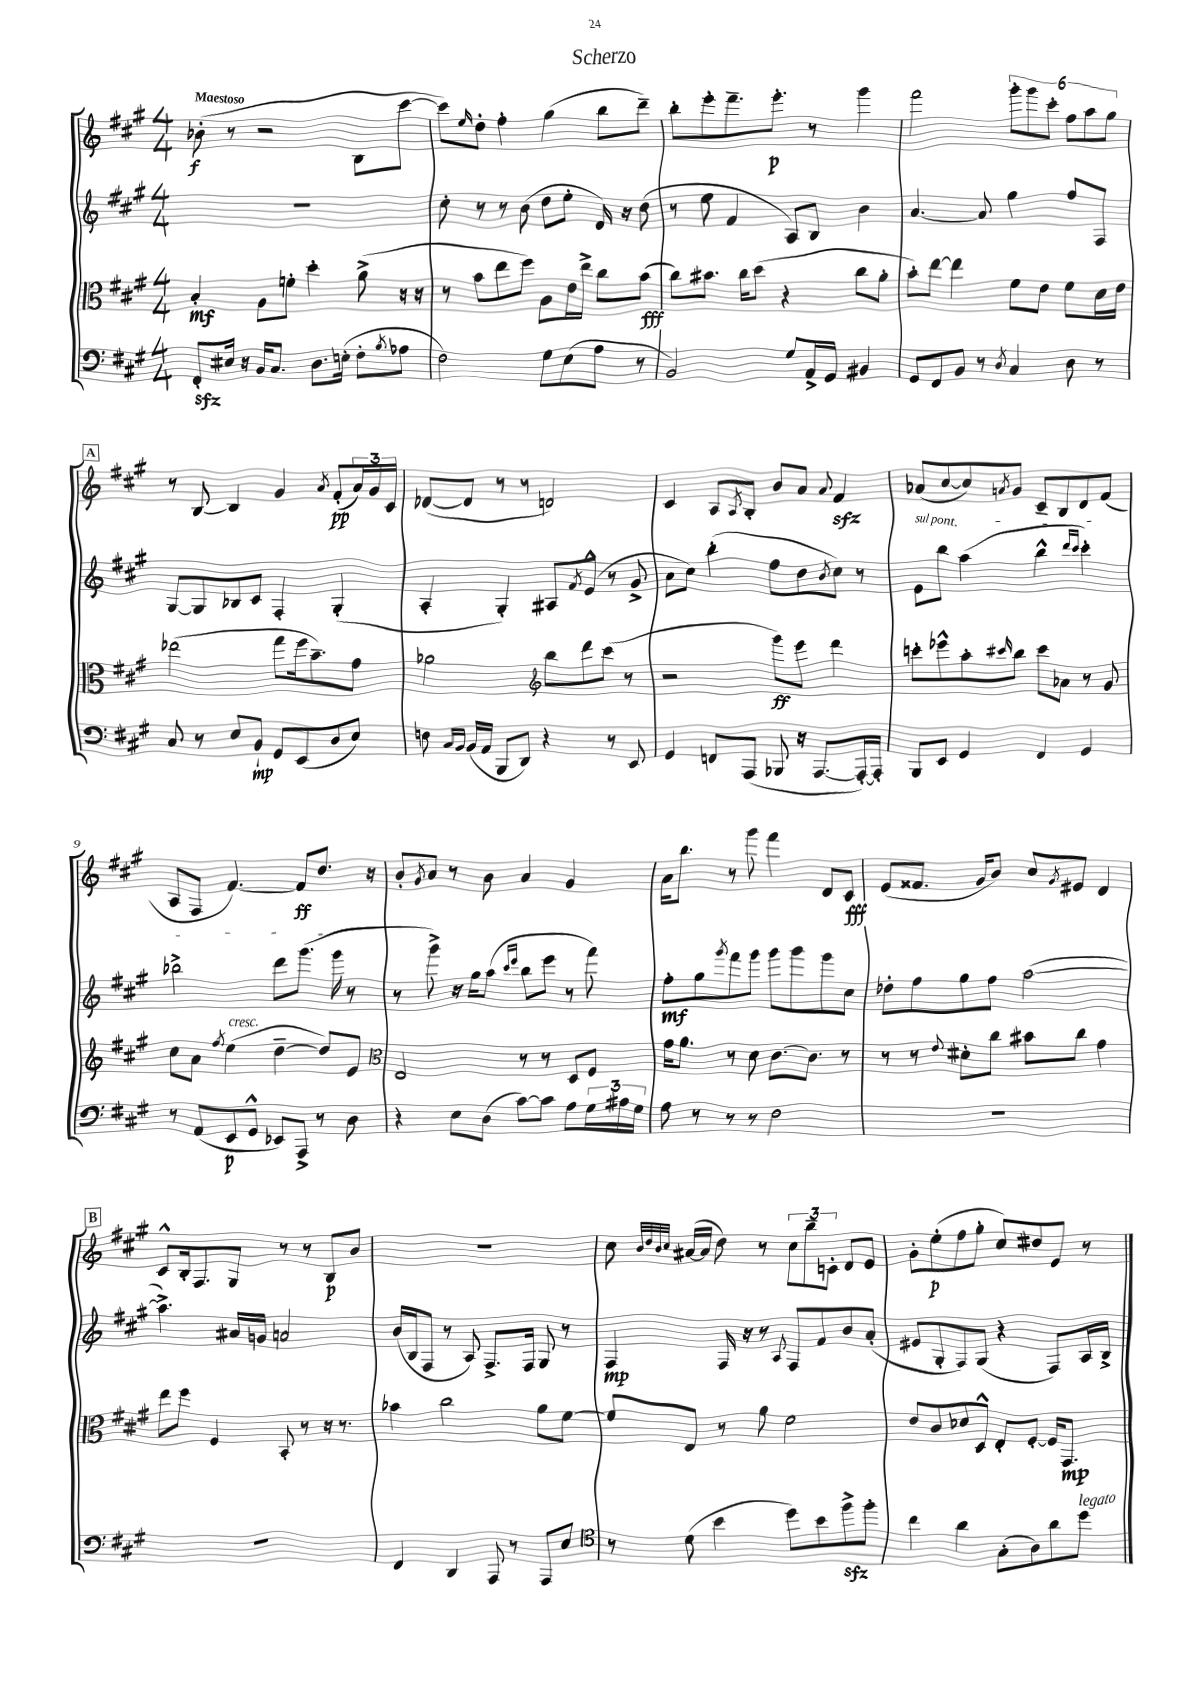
\header { title = "Scherzo" }
<<
\new StaffGroup <<
\new Staff = "s0" {
    \clef treble \key a \major \numericTimeSignature \time 4/4 \tempo "Maestoso"
    bes'8-.\f( r8 r2 b8 cis'''8~ |
    cis'''8) \grace { e''16 } d''8-. fis''4-. gis''4( b''8 d'''8--) |
    b''8-. e'''8-. fis'''8.-- e'''8.-.\p r8 gis'''4 |
    fis'''2 \tuplet 6/4 { gis'''8-. gis'''8 cis'''8-. fis''8 a''8 gis''8 } |
    \mark \markup { \box "A" } r8 b8~ b4 gis'4 \acciaccatura { a'8 } fis'8-.\pp( \tuplet 3/2 { a'16) gis'16 cis'16 } |
    des'8~( des'8 r8 r8 d'2) |
    cis'4 a8 \acciaccatura { a8 } b8-. b'8 a'8 \appoggiatura { a'8 } fis'4\sfz |
    aes'8( cis''8~ cis''8) \acciaccatura { a'8 } gis'8 cis'8-- b8 d'8 fis'8( |
    a8 fis8 fis'4.~) fis'8\ff d''8. r16 |
    b'8-. \acciaccatura { gis'8 } a'8 r8 b'8 a'4 gis'4 |
    a'16 b''8. r8 gis'''8 fis'''4 d'8 cis'8\fff |
    e'8( fisis'8. gis'16 b'8) cis''8 \acciaccatura { gis'8 } eis'8 d'4 |
    \mark \markup { \box "B" } cis'8-^ b16-. fis8. gis8 r8 r8 b8\p b'8 |
    R1 |
    cis''8 \grace { b'32 d''32 b'32 cis''32 } ais'16~( ais'16 d''8) r8 \tuplet 3/2 { cis''8 b''8-- c'8-. } d'8 e'8 |
    gis'8-. e''8-.\p( fis''8 gis''8-. cis''8) dis''8 e'8 r8 \bar "|." |
}
\new Staff = "s1" {
    \clef treble \key a \major \numericTimeSignature \time 4/4
    R1 |
    cis''8-. r8 r8 b'8( d''8 e''8-. d'16) r16 d''8( |
    r8 e''8 fis'4 a8) b8 b'4 |
    a'4.~ a'8 gis''4 fis''8 fis8 |
    \mark \markup { \box "A" } gis8~ gis8 bes8 cis'8 fis4-. gis4-.( |
    a4-. gis4-.) ais8 \acciaccatura { fis'8 } e'8-^( r8 gis'8-> |
    a'8 cis''8) b''4-.( fis''8 d''8 \acciaccatura { b'8 } cis''8) r8 |
    \once \override TextSpanner.bound-details.left.text = \markup { \italic "sul pont." } e'8\startTextSpan b''8 a''4( b''4-^ \grace { d'''16 cis'''16 } cis'''4-.) |
    bes''2-> d'''8 gis'''8.( gis'''16\stopTextSpan r8 |
    r8 gis'''8->) r16 gis''16 a''8( \grace { cis'''16 e'''16 } b''8 e'''8 r8 fis'''8) |
    fis''8-.\mf gis''8 \acciaccatura { gis'''8 } fis'''8 gis'''8 gis'''8 gis'''8 gis'''8 cis''8 |
    des''8-. fis''8 gis''8 fis''8 a''2~( |
    \mark \markup { \box "B" } a''4.->) ais'16 g'16 a'2 |
    b'16( b16 fis8 r8 a8) fis8.-> fis16 gis8 r8 |
    fis4\mp fis16 r16 r8 \appoggiatura { a8 } fis8 fis'8 b'8 a'8-.( |
    eis'8 gis8-. fis8) gis8( r4 fis8) a16 b16-> \bar "|." |
}
\new Staff = "s2" {
    \clef alto \key a \major \numericTimeSignature \time 4/4
    b4-.\mf a8 f'8-. d''4-. a'8->( r16 r16 |
    r8 b'8 e''8 fis''8) a8 e'16 e''16-> cis''8 b'8\fff( |
    cis''8) bis'8. cis''16 d''8( r4 cis''8 a'8-. |
    b'8-.) e''8~ e''4 fis'8 e'8 fis'8 d'16 e'16 |
    \mark \markup { \box "A" } ees''2( gis''8 fis''16 b'8.--) gis'8 |
    aes'2 \clef treble b''8 d'''8 cis'''8( r8 |
    r2 gis'''8\ff) e'''8 d'''4 |
    c'''8-. ees'''8-^ a''8-. \grace { cis'''16 } b''8 cis'''8 aes'8 r8 gis'8 |
    cis''8 a'8 \acciaccatura { fis''8 } e''4^\markup { \italic "cresc." }( d''4~-- d''8) e'8 |
    \clef alto e2 r8 r8 d8 fis8 |
    gis'16 a'8. r8 d'8 cis'8.~ cis'8. r8 |
    r8 r8 \appoggiatura { e'8 } dis'8-. cis''8 bis'8 cis''8 gis'4 |
    \mark \markup { \box "B" } e''8 fis''8 fis4 b,8-. r8 r16 r8. |
    bes'4 cis''2 a'8 fis'8~ |
    fis'8 e8 r8 a'8 fis'2 |
    e'8 cis'8 des'8 d8-^ e8-. fis8~-. fis16 gis,8.\mp \bar "|." |
}
\new Staff = "s3" {
    \clef bass \key a \major \numericTimeSignature \time 4/4
    fis,8-.\sfz eis16 r16 b,16 cis8. d8. e16-.( fis8-. \acciaccatura { b8 } aes8 |
    fis2) gis8 e8( a8 r8 |
    b,2) gis8 a,16-> gis,16 bis,4 |
    gis,8 fis,8 b,8 r8 \acciaccatura { d8 } cis4 d8 r8 |
    \mark \markup { \box "A" } cis8 r8 e8 b,8-!\mp gis,8 e,8( d8 e8) |
    f8 \grace { cis16 b,16 } b,16( a,16 b,,8 d,8) r4 r8 e,8 |
    gis,4 f,8 a,,8( bes,,8 r16 a,,8.~ a,,16~-.) a,,16-. |
    b,,8 e,8 gis,4 fis,4 gis,4 |
    r8 a,8( e,8\p gis,8-^ ees,8) a,,8-> r8 d8 |
    r4 e8 d8( cis'8~) cis'8 a8 \tuplet 3/2 { gis16 ais16 gis16 } |
    a8 r8 r8 r8 fis2 |
    R1 |
    \mark \markup { \box "B" } R1 |
    fis,4 d,4 a,,8 r8 a,,8 e8 |
    \clef tenor r8 d'8( b'4 d''8) b'8 fis''8->\sfz fis''8-. |
    cis''4 a'4 gis8-.( a8) a'8 d''8^\markup { \italic "legato" } \bar "|." |
}
>>
>>
